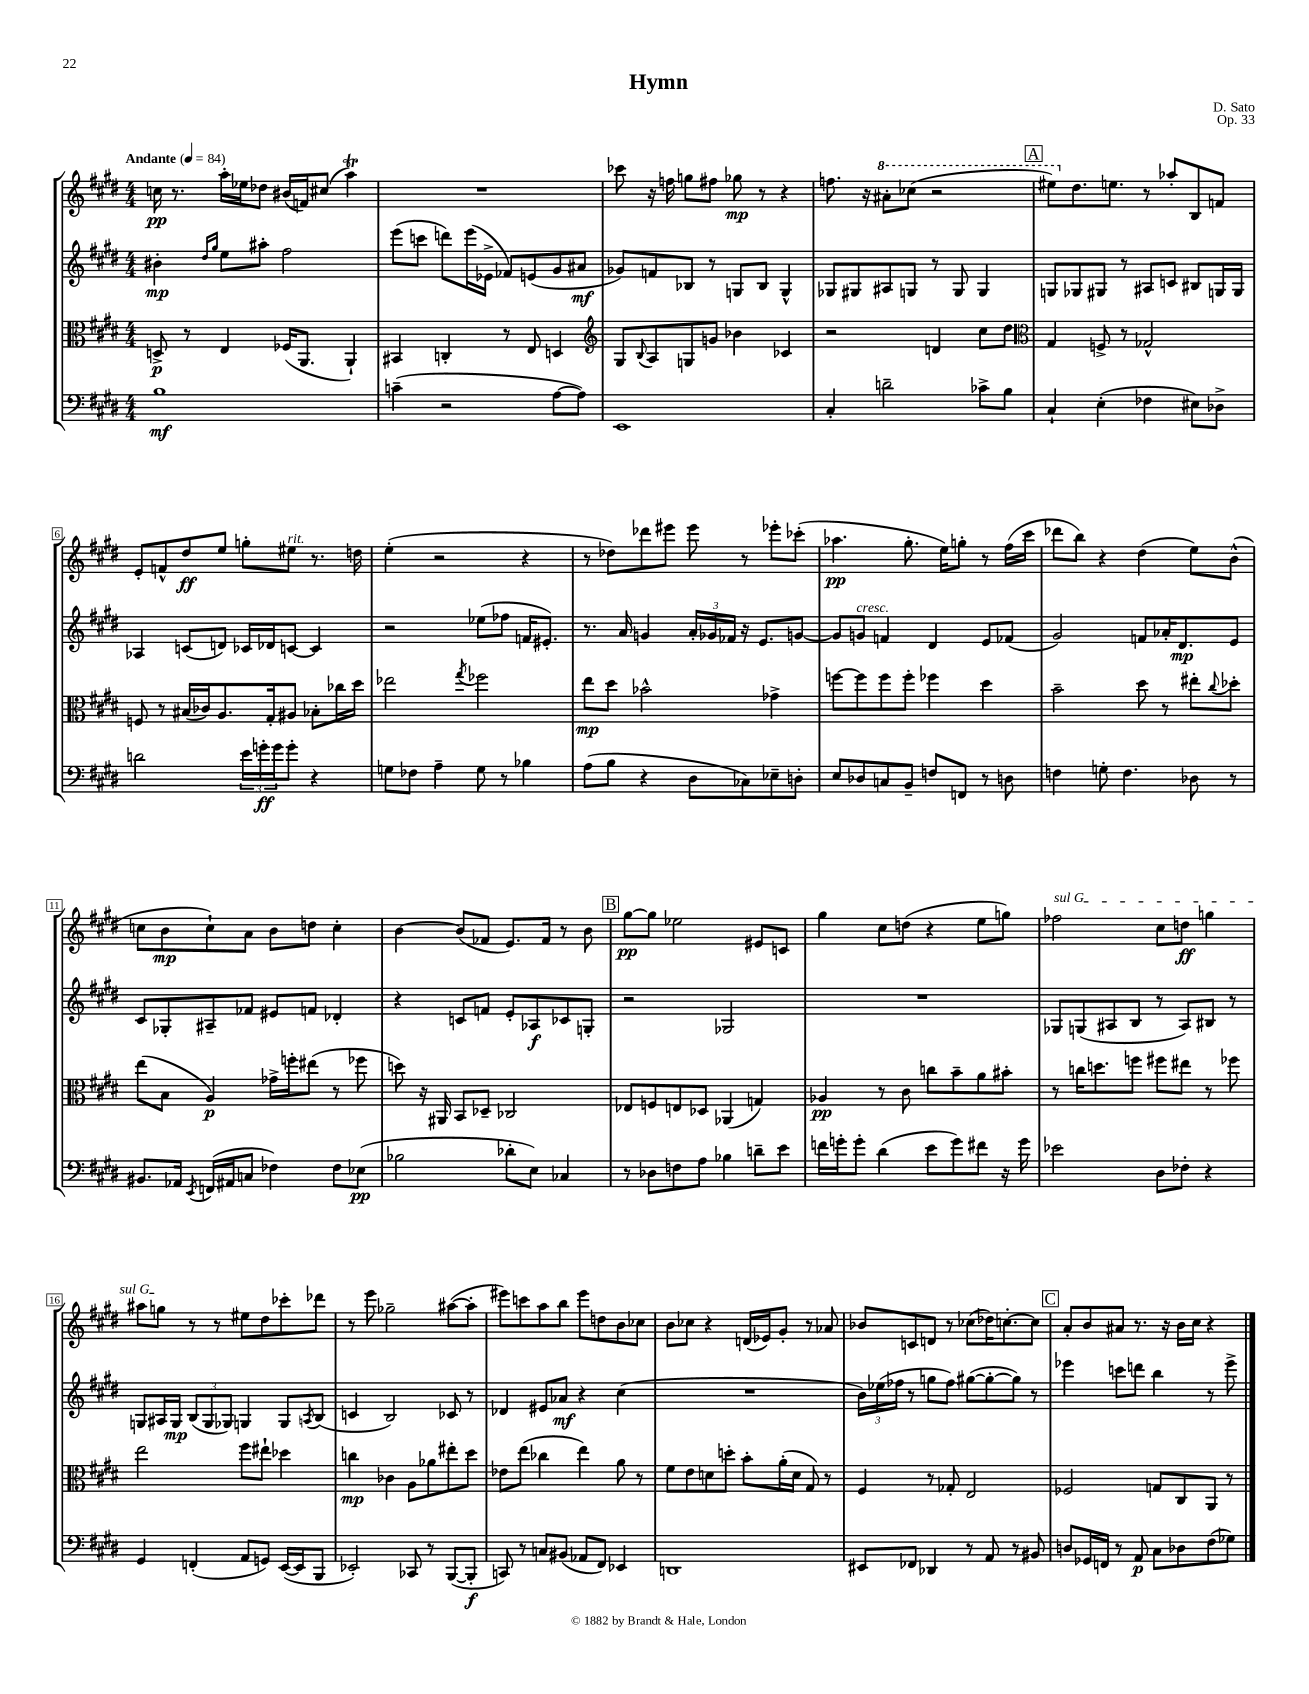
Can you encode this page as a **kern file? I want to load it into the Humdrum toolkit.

**kern	**kern	**kern	**kern
*staff4	*staff3	*staff2	*staff1
*clefF4	*clefC3	*clefG2	*clefG2
*k[f#c#g#d#]	*k[f#c#g#d#]	*k[f#c#g#d#]	*k[f#c#g#d#]
*M4/4	*M4/4	*M4/4	*M4/4
*MM84	*MM84	*MM84	*MM84
1B	8D^	4b#'	16cc
.	.	.	8.r
.	8r	.	.
.	.	16qqdd#	.
.	.	16qqgg#	.
.	4E	8ee	16aa'
.	.	.	16ee-
.	.	8aa#'	8dd-
.	(16F-	2ff#	(16b#
.	8.AA	.	16f)
.	.	.	(8cc#
.	4AA`)	.	4aa)
=	=	=	=
(4c~	4BB#	(8eee	1r
.	.	8ccc	.
2r	4C'	8ddd)	.
.	.	(16eee	.
.	.	16e-^	.
.	8r	8f-)	.
.	8E	(8e	.
[8A	4D	8g#	.
8A])	.	8a#	.
=	=	=	=
*	*clefG2	*	*
1EE	8G#	8g-)	8ccc-
.	8qqB	.	.
.	8A	8f	16r
.	.	.	16ff
.	8G	8B-	8gg
.	8g	8r	8ff#
.	4b-	8G	8gg-
.	.	8B-	8r
.	4c-	4G^^	4r
=	=	=	=
4C#'	2r	8G-	8.ff
.	.	8G#	.
.	.	.	16r
2d~	.	8A#	8aa#'
.	.	8G	(8ccc-
.	4d	8r	2r
.	.	8G	.
8c-^	8cc#	4G	.
8B	8dd#	.	.
=	=	=	=
*	*clefC3	*	*
4C#`	4G#	8G	8eee#)
.	.	8G-	8.dd#
(4E'	8F^	8G#	.
.	.	.	8.ee
.	8r	8r	.
4F-	2G-^^	8A#	8r
.	.	8c	8aa-'
8E#)	.	8B#	8B
8D-^	.	16G	8f
.	.	16G	.
=	=	=	=
2d	8F	4A-	8e'
.	8r	.	8f^^
.	(16B#	(8c	8dd#
.	16c-)	.	.
.	8.A	8d)	8ee
24e	.	16c-	8gg'
24g'	.	.	.
.	16G#'	16d-	.
24g	.	.	.
8g'	8A#	[8c	8ee#
4r	8B-'	4c]	8.r
.	16cc-	.	.
.	16dd#	.	16dd
=	=	=	=
8G	2ee-	2r	(4ee'
8F-	.	.	.
4A~	.	.	2r
.	8qgg#	.	.
8G	2ff-	(8ee-	.
8r	.	8ff-	.
4B-	.	16f	4r
.	.	8.e#')	.
=	=	=	=
(8A	8ee	8.r	8r
8B	8dd#	.	8dd-)
.	.	16a	.
4r	2b-^^	4g	8ddd-
.	.	.	8eee#
8D#	.	24a'	8eee#
.	.	24g-	.
.	.	24f-	.
8C-)	.	16r	8r
.	.	8.e	.
8E-~	4g-^	.	8eee-'
8D'	.	[8g	(8ccc-'
=	=	=	=
8E	[8ff	8g]	4.aa-
8D-	8ff]	8g	.
8C	8ff	4f	.
8BB~	8ff'	.	8.gg#'
8F	4ff-	4d#	.
.	.	.	16ee)
8FF	.	.	8gg'
8r	4dd#	8e	8r
8D	.	(8f-	(16ff#
.	.	.	16ccc#
=	=	=	=
4F	2b~	2g#)	8ddd-
.	.	.	8bb)
8G'	.	.	4r
4.F	.	.	.
.	8dd#	8f	(4dd#
.	8r	16a-'	.
.	.	8.d#	.
8D-	8ee#'	.	8ee)
.	8qqcc#	.	.
8r	8dd-'	8e	(8b^^
=	=	=	=
8.BB#	(8ee	8c#	8cc
.	8B	8G-'	8b
16AA-	.	.	.
8qEE	.	.	.
(16FF	4A)	8A#~	8cc`)
16AA#	.	.	.
8C	.	8f-	8a
4F-)	16g-^	8e#	8b
.	16ff'	.	.
.	(8ee#	8f	8dd
8F-	8r	4d-'	4cc'
(8E-	8ff-	.	.
=	=	=	=
2B-	8dd)	4r	[4b
.	16r	.	.
.	16AA#	.	.
.	8BB	8c	(8b]
.	8D-~	8f	8f-
8d-'	2C-	8e'	8.e)
8E)	.	8A-	.
.	.	.	16f-
4C-	.	8c-	8r
.	.	8G'	8b
=	=	=	=
8r	8E-	2r	[8gg#
8D-	8F	.	8gg#]
8F	8E	.	2ee-
8A	8D-	.	.
4B-	(4AA-	2G-	.
8d~	4G)	.	8e#
8e	.	.	8c
=	=	=	=
16f	4A-	1r	4gg#
16g'	.	.	.
8g'	.	.	.
(4d#	8r	.	8cc#
.	8c#	.	(8dd
8e	8cc	.	4r
8g)	8b~	.	.
8f#	8a	.	8ee
16r	8b#'	.	8gg)
16g	.	.	.
=	=	=	=
2e-	8r	8G-	2ff-
.	16cc	(8G	.
.	8.dd	.	.
.	.	8A#	.
.	8ff	8B	.
8D#	8ff#	8r	8cc#
8F-'	8ee#	8A#)	8dd
4r	8r	8B#	4gg
.	8ff-	8r	.
=	=	=	=
4GG#	2ee	8G	8aa#
.	.	16A#	8gg
.	.	16G	.
(4FF'	.	(12B	8r
.	.	12G	.
.	.	.	8r
.	.	12G-)	.
8AA	8ff#	4G	8ee#
8GG)	8ee#`	.	8dd#
([16EE	4dd-	8G	8ccc-'
16EE]	.	.	.
.	.	8qA	.
8BBB	.	(8B	8ddd-
=	=	=	=
2EE-')	4cc	4c	8r
.	.	.	8eee
.	4c-	2B)	2gg-~
8CC-	8A	.	.
8r	8a-	.	.
([8BBB	8ee#'	8c-	([8aa#
8BBB']	8dd#	8r	8aa#']
=	=	=	=
8CC)	8e-	4d-	8eee#)
8r	(8ee	.	8ccc
8C	4cc-	8e#	8aa
(8BB#	.	8a-	8bb
8AA-	4ee)	4r	8eee#
8FF#)	.	.	8dd
4EE-	8a	(4cc#	8b
.	8r	.	8cc-
=	=	=	=
1DD	8f#	1r	8b
.	8e	.	8cc-
.	8d	.	4r
.	8dd'	.	.
.	8b'	.	(16d
.	.	.	16e-)
.	(16a'	.	8g#'
.	16d	.	.
.	8G#)	.	8r
.	8r	.	8a-
=	=	=	=
8EE#	4F#	24b)	8b-
.	.	(24ee-	.
.	.	24ff-	.
8FF-	.	8r	8c
4DD-	8r	8gg	8d
.	8G-'	8ff-)	8r
8r	2E	([8gg#	(8cc-
8AA	.	8gg#'_	16dd-)
.	.	.	[8.cc'
8r	.	8gg#])	.
8BB#	.	8r	8cc]
=	=	=	=
8D	2F-	4eee-	8a'
16GG-	.	.	8b
16FF	.	.	.
8r	.	8ccc	8a#
8AA	.	8ddd	8.r
8C#	8G	4bb	.
.	.	.	16r
8D-	8C#	.	16b
.	.	.	16cc#
(8F#	8AA	8r	4r
8G-)	8r	8eee-^	.
==	==	==	==
*-	*-	*-	*-
